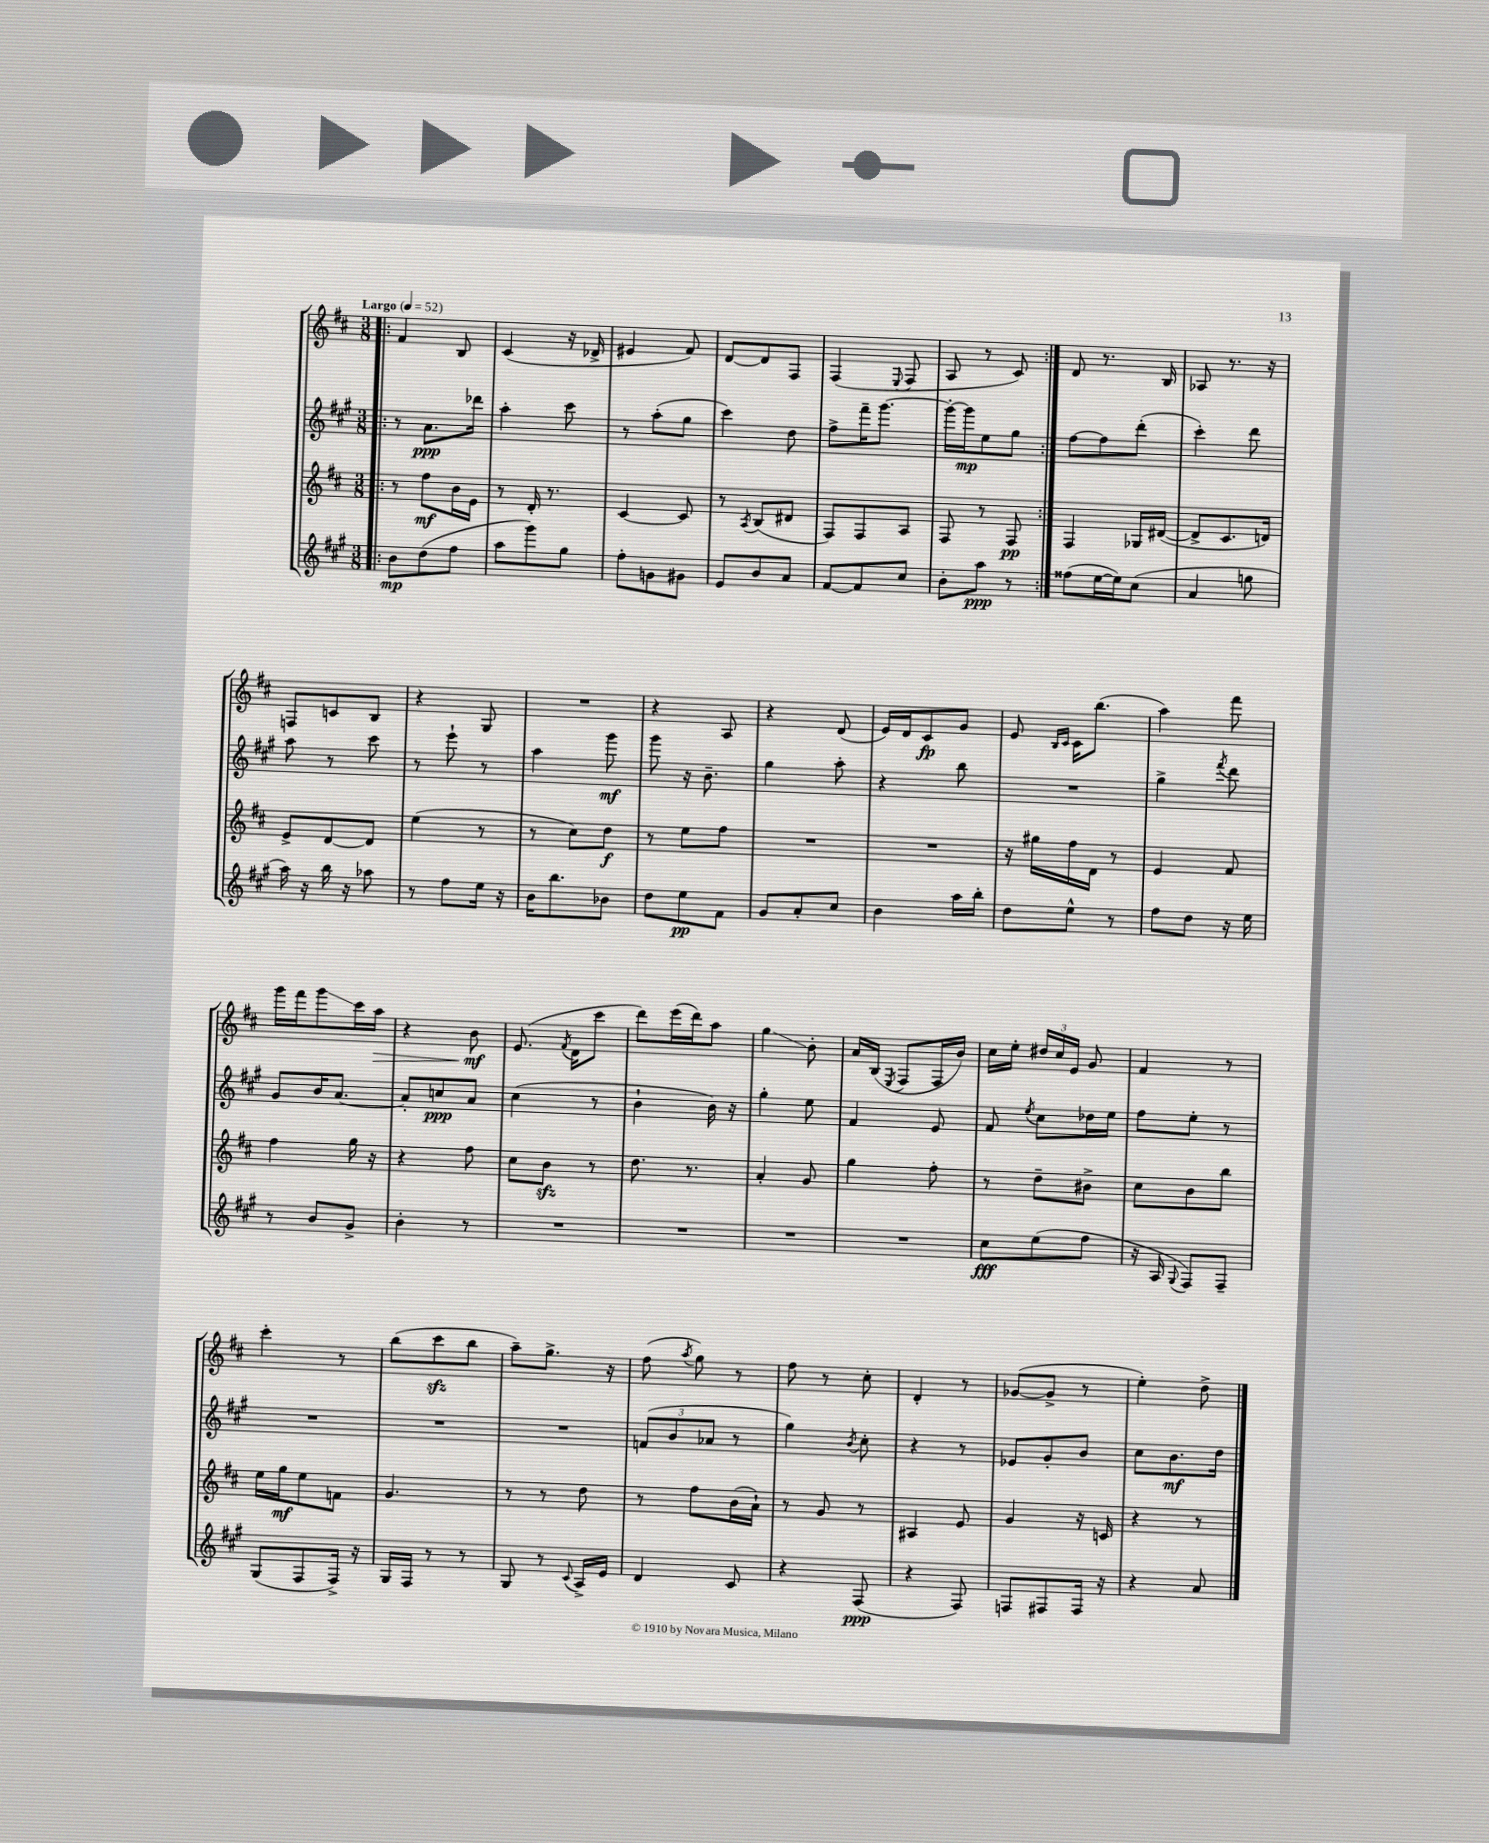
<<
\new StaffGroup <<
\new Staff = "s0" {
    \clef treble \key d \major \numericTimeSignature \time 3/8 \tempo "Largo" 4 = 52
    \autoBeamOff \repeat volta 2 { \bar ".|:" fis'4 b8 |
    cis'4( r16 des'16-> |
    eis'4 fis'8) |
    d'8[~ d'8 fis8] |
    fis4( \appoggiatura { e8 } fis8 |
    a8 r8 cis'8) | }
    d'8 r8. b16 |
    aes8 r8. r16 |
    f8[ c'8 b8] |
    r4 g8 |
    R4. |
    r4 a8 |
    r4 d'8( |
    e'16[) d'16 cis'8\fp g'8] |
    e'8 \grace { b16[ cis'16] } cis'16[ b''8.]( |
    a''4) fis'''8 |
    g'''16[ fis'''16 g'''8\glissando cis'''16 a''16]\> |
    r4 b'8\mf\! |
    e'8.( \acciaccatura { fis'8 } d'16[ cis'''8] |
    d'''8[) e'''16( d'''16) a''8] |
    g''4\glissando b'8-. |
    a'16[ b16]( \acciaccatura { e8 } fis8[ fis16 b'16]) |
    cis''16[ e''16]-. \tuplet 3/2 { dis''16[ cis''16 e'16] } g'8 |
    fis'4 r8 |
    cis'''4-. r8 |
    b''8[( cis'''8\sfz b''8] |
    a''8[--) g''8.]-> r16 |
    fis''8( \acciaccatura { a''8 } g''8) r8 |
    fis''8 r8 cis''8-. |
    d'4-. r8 |
    ges'8[~( ges'8]-> r8 |
    e''4-.) d''8-> \bar "|." |
}
\new Staff = "s1" {
    \clef treble \key a \major \numericTimeSignature \time 3/8
    \autoBeamOff \repeat volta 2 { \bar ".|:" r8 a'8.[\ppp des'''16] |
    a''4-. cis'''8 |
    r8 a''8[-.( gis''8] |
    cis'''4) d''8 |
    fis''8[-> fis'''16-- gis'''8.]~ |
    gis'''16[~-. gis'''16\mp e''8 gis''8] | }
    fis''8[~ fis''8 d'''8]-.( |
    cis'''4-.) d'''8 |
    a''8 r8 cis'''8 |
    r8 e'''8-! r8 |
    a''4 gis'''8\mf |
    gis'''8 r16 b'8.-- |
    gis''4 a''8-. |
    r4 b''8 |
    R4. |
    gis''4-> \acciaccatura { fis'''8 } d'''8 |
    gis'8[ b'16 a'8.]~ |
    a'8[-. c''8\ppp a'8] |
    cis''4( r8 |
    b'4-! b'16) r16 |
    gis''4-. e''8 |
    fis'4 e'8 |
    fis'8 \acciaccatura { e''8 } cis''8[ des''16 e''16] |
    fis''8[ e''8]-. r8 |
    R4. |
    R4. |
    R4. |
    \tuplet 3/2 { f'8[( b'8 aes'8] } r8 |
    gis''4) \acciaccatura { b'8 } cis''8-. |
    r4 r8 |
    ees'8[ gis'8-. b'8] |
    cis''8[ b'8.\mf d''16] \bar "|." |
}
\new Staff = "s2" {
    \clef treble \key d \major \numericTimeSignature \time 3/8
    \autoBeamOff \repeat volta 2 { \bar ".|:" r8 fis''8[\mf b'16 e'16] |
    r8 d'16-. r8. |
    cis'4~ cis'8 |
    r8 \acciaccatura { a8 } b8[( dis'8] |
    fis8[) fis8 a8] |
    fis8 r8 fis8\pp | }
    fis4 ges16[ dis'16]~( |
    dis'8[-> cis'8. d'16]) |
    e'8[-> d'8~ d'8] |
    e''4( r8 |
    r8 cis''8[) d''8]\f |
    r8 e''8[ fis''8] |
    R4. |
    R4. |
    r16 gis''16[ fis''16 d'16] r8 |
    e'4 fis'8 |
    fis''4 g''16 r16 |
    r4 fis''8 |
    cis''8[ b'8]\sfz r8 |
    d''8. r8. |
    a'4-. g'8 |
    g''4 fis''8-. |
    r8 d''8[-- bis'8]-> |
    cis''8[ b'8 b''8] |
    e''16[ g''16\mf e''8 f'8] |
    g'4. |
    r8 r8 d''8 |
    r8 fis''8[ b'16( a'16]-!) |
    r8 g'8 r8 |
    ais4 e'8 |
    g'4 r16 c'16 |
    r4 r8 \bar "|." |
}
\new Staff = "s3" {
    \clef treble \key a \major \numericTimeSignature \time 3/8
    \autoBeamOff \repeat volta 2 { \bar ".|:" b'8[\mp d''8( fis''8] |
    a''8[ gis'''8) gis''8] |
    fis''8[-. g'8 gis'8] |
    e'8[ b'8 a'8] |
    fis'8[~ fis'8 cis''8] |
    b'8[-. a''8]\ppp r8 | }
    fisis''8[( e''16~ e''16) cis''8]( |
    a'4 g''8 |
    a''16) r16 b''16 r16 aes''8 |
    r8 fis''8[ e''16] r16 |
    b'16[ b''8. bes'8] |
    d''8[ e''8\pp fis'8] |
    gis'8[ a'8-. cis''8] |
    b'4 a''16[ b''16]-. |
    d''8[ e''8]-^ r8 |
    fis''8[ d''8] r16 e''16 |
    r8 b'8[ gis'8]-> |
    b'4-. r8 |
    R4. |
    R4. |
    R4. |
    R4. |
    cis''8[\fff e''8( fis''8] |
    r16 a16 \appoggiatura { gis8 } fis8[) fis8]-- |
    gis8[( fis8 fis16]->) r16 |
    gis16[ fis16] r8 r8 |
    gis8 r8 \appoggiatura { cis'8 } a16[-> e'16] |
    d'4 cis'8 |
    r4 fis8\ppp( |
    r4 fis8) |
    f8[ fis8 fis16] r16 |
    r4 a'8 \bar "|." |
}
>>
>>
\layout { \context { \Score \remove "Bar_number_engraver" } }
